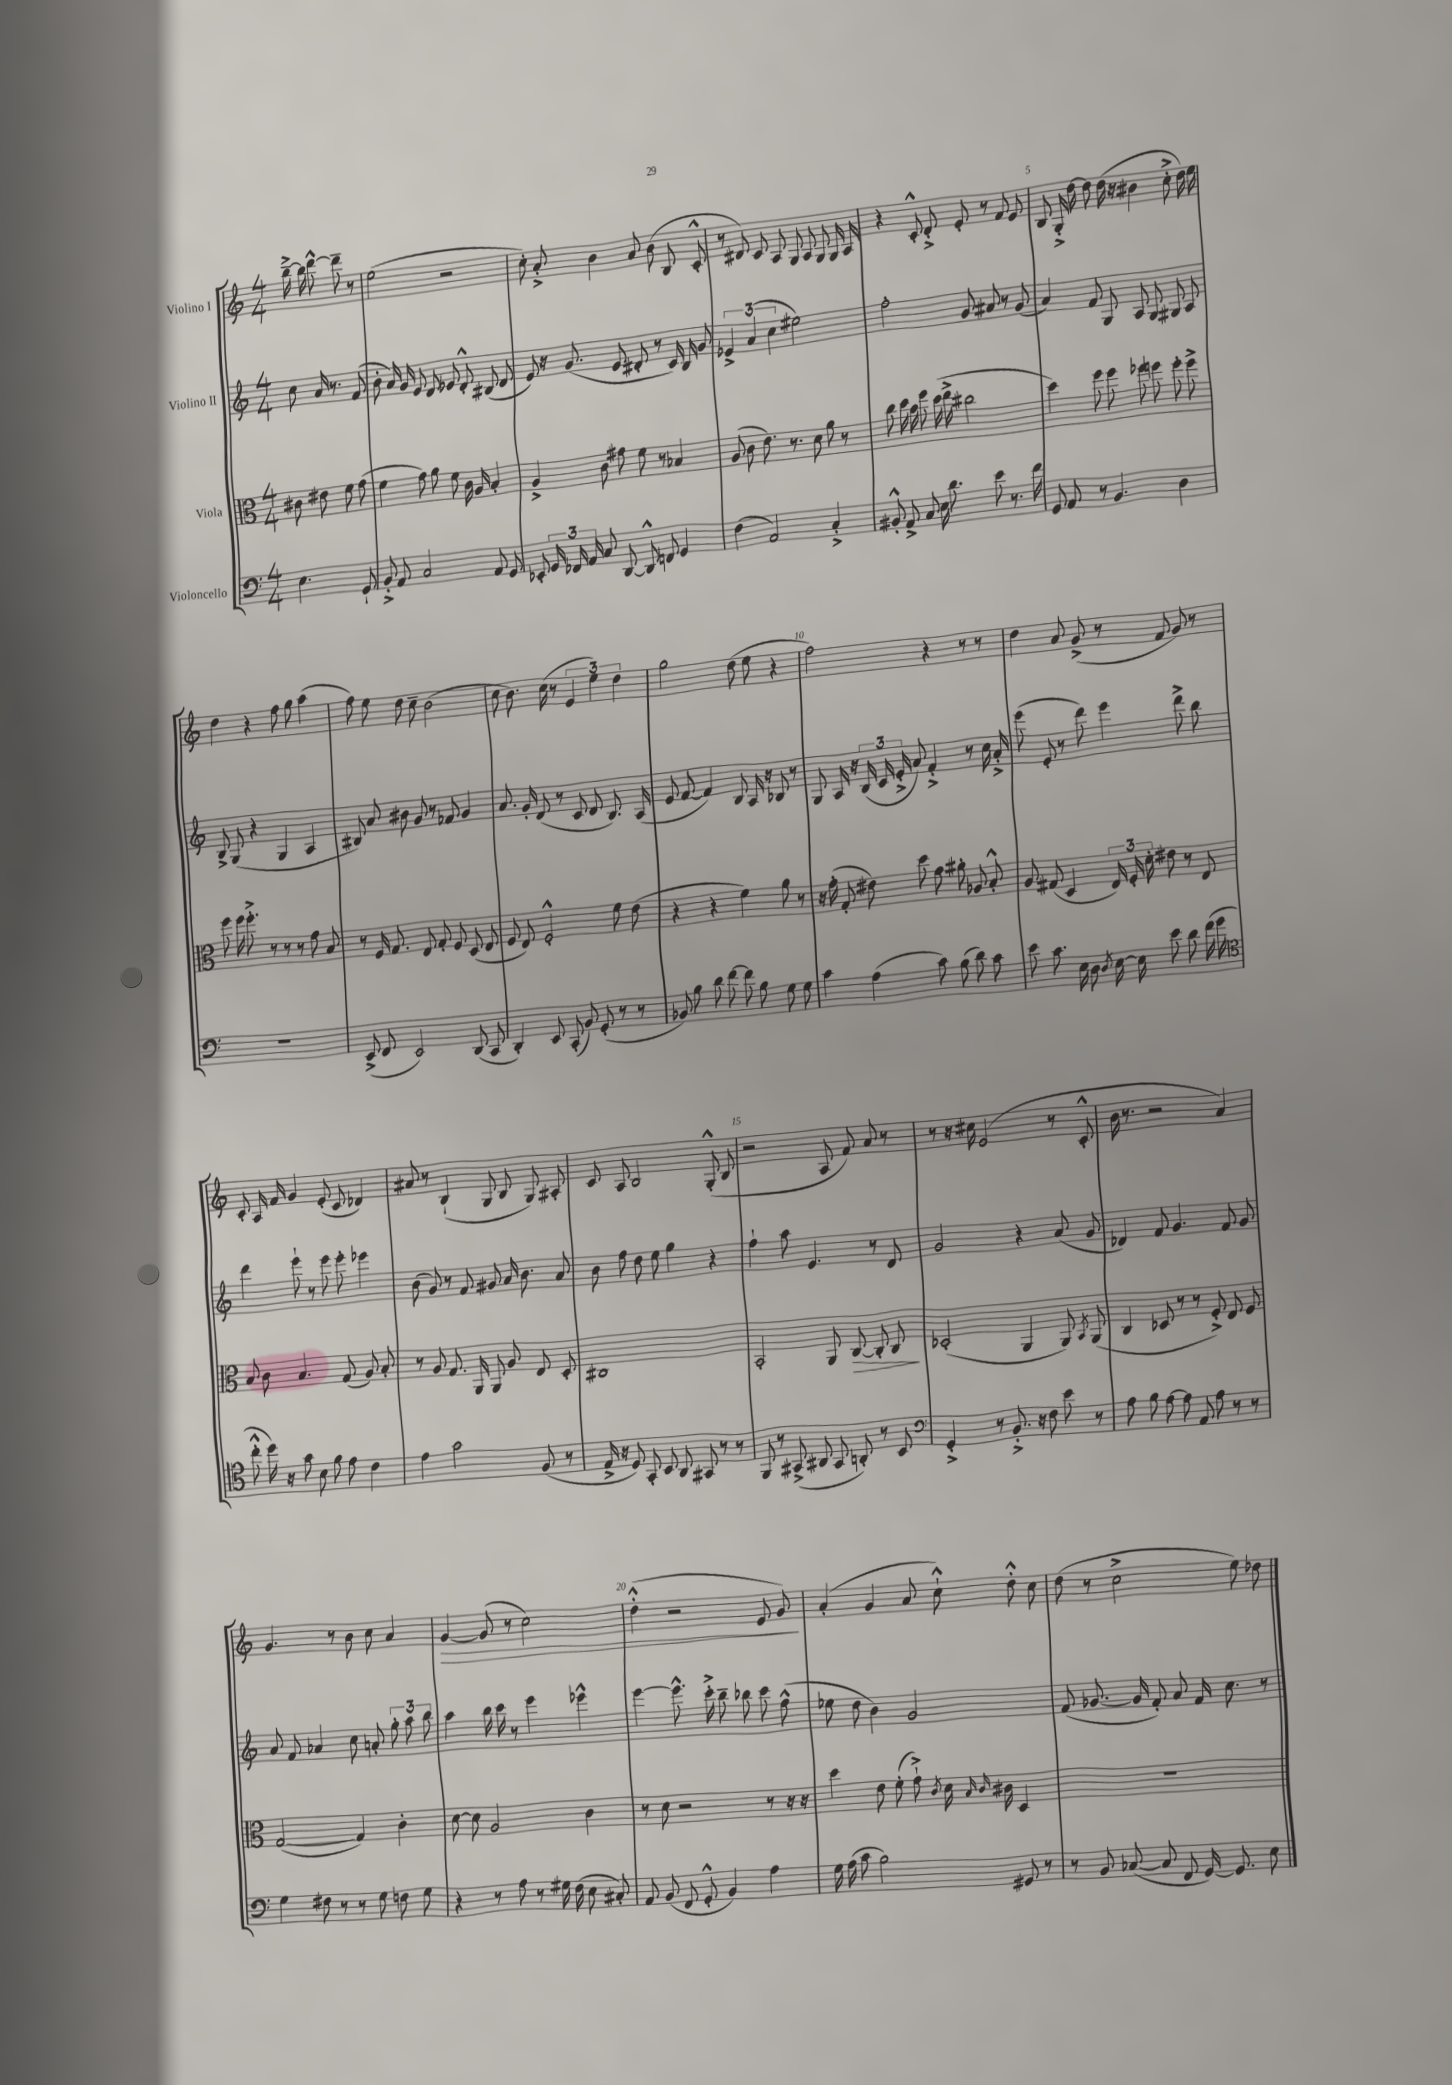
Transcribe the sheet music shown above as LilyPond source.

<<
\new StaffGroup <<
\new Staff = "s0" \with { instrumentName = "Violino I" } {
    \clef treble \key c \major \numericTimeSignature \time 4/4 \partial 2
    \autoBeamOff b''16~---> b''16 d'''8~-^ d'''8-- r8 |
    e''2( r2 |
    c''8-.) a'8-.-> b'4 a'8 b'8( b8 c'8-.-^ |
    r8 dis'8) c'8 a8 g8 a8 g8 g16 a16 |
    r4 c'8-.-^ d'8-.-> e'8-. r8 f'8 e'8 |
    b8 g16-.-> d''16~ d''8 d''16( r16 bis'4 c''8-.-> d''16) e''16 |
    d''4 r4 f''8 g''8 a''4( |
    f''8) e''8 d''8 c''8-- b'2( |
    c''8 b'8.) c''16( r8 \tuplet 3/2 { e'4 e''4) d''4 } |
    g''2 d''8( e''8 r4 |
    f''2) r4 r8 r8 |
    d''4 a'8 g'8->( r8 f'8 g'8) r8 |
    c'8-. a16 f'16 g'4 e'8-.( c'8 des'4) |
    ais'8 r8 b4-!( g8 b8 g8) ais8-. |
    c'8 a8 b2 g8-.-^( b8 |
    r2 a8 f'8) a'8 r8 |
    r8 r16 cis''16 e'2( r8 c'8-.-^ |
    b'16 r8. r2 a'4) |
    g'4. r8 b'8 c''8 a'4 |
    g'4~\> g'8( r8 c''2) |
    d''4-.-^( r2 e'8 g'8\!) |
    a'4-.( g'4 a'8 c''8-!-^) d''8-.-^ c''8 |
    d''8( r8 c''2-> e''8) des''8 \bar "|." |
}
\new Staff = "s1" \with { instrumentName = "Violino II" } {
    \clef treble \key c \major \numericTimeSignature \time 4/4 \partial 2
    \autoBeamOff c''8 a'16 r8. f'8( |
    b'8-. a'16) g'16 e'8 d'8 ees'8 d'8-.-^ bis8( d'8 |
    e'8) r16 g'8.( e'8 dis'8-. r8 c'16) b16 g'8 |
    \tuplet 3/2 { ees'4-> a'4( c''4 } eis''2) |
    f''2-. g'8 ais'8 r8 g'8( |
    a'4) f'8 g8 a8 g8 gis8 a8 |
    b8-> g8( r4 g4 a4 |
    bis8) a'8 bis'8 g'8 r8 fes'8 g'4 |
    a'8. g'16-. d'8( r8 c'8 d'8 b8.) a16( |
    e'8 f'8~ f'4) b8 a16 r16 bes8 r8 |
    g8 a16 r16 \tuplet 3/2 { b16( c'16 e'16-.-> } a'8) f'4-.-> r8 c''16 a'16-.-> |
    e'''8( e'8-. r8 d'''8) e'''4 d'''8-> b''8 |
    d'''4 e'''8-! r8 e'''8 e'''8-. ees'''4 |
    b'8( g'8) r8 f'8 gis'8 a'16 b'8. a'8 |
    b'8 f''8 d''8 e''8 g''4 r4 |
    f''4-! a''8 e'4. r8 d'8 |
    g'2 r4 a'8( g'8 |
    des'4) f'8 g'4. f'8 g'8 |
    a'8 f'8 aes'4 c''8 a'8-. \tuplet 3/2 { g''8-. a''8 b''8 } |
    a''4 b''16 c'''16 r8 e'''4 ees'''4-^ |
    e'''4~ e'''8.-^ c'''16-.-> b''8-- bes''8 c'''8 f''8-^( |
    ees''8 d''8 b'4) g'2 |
    f'8( ges'8.~ ges'16 f'8-.) a'8 f'16 c''8. r8 \bar "|." |
}
\new Staff = "s2" \with { instrumentName = "Viola" } {
    \clef alto \key c \major \numericTimeSignature \time 4/4 \partial 2
    \autoBeamOff cis'8 eis'8 f'8 g'8( |
    f'4 g'8) a'8 f'8 c'16 a16 b4-. |
    a4-> c'8 gis'8 f'8 r8 bes4 |
    a8( c'8 e'8.) r8. d'8 a'8 r8 |
    c''8 d''16 b'16 f''8 d''16( e''16-> cis''2 |
    d''4) f''8 f''8 fes''8 f''8 f''8-. f''8-> |
    f''8 f''16 f''8.-.-> r8 r8 r8 g'8 b8 |
    r8 f16 g8. e8 g8-. f8 d8( e8 |
    f8 e8) f2-.-^ f'8 e'8( |
    r4 r4 f'4) a'8 r8 |
    r16 g'16-.( g8-. eis'8) d''8 g'8 ais'8-. aes8 b8-.-^ |
    a8 gis8( d4 \tuplet 3/2 { e16) f16-. d'16-. } eis'8 r8 e8 |
    b8 c'8 b4. g8( a8) b8-. |
    r8 a8 g8. a,16 a,8 a8 e8 d8-. |
    cis1 |
    b,2-. a,8 c8~\> c8-. c8\! |
    des2-.( a,4 a,8) \acciaccatura { b,8 } a,8( |
    c4 des8 r8 r8 f8-.->) e8 f8 |
    g2~( g4) c'4-. |
    d'8~ d'8 a2 c'4 |
    r8 d'8 r2 r8 r16 r16 |
    d''4 e'8 f'8-.( g'8-!->) \acciaccatura { c'8 } d'16 \grace { b16 c'16 } cis'16 d4 |
    R1 \bar "|." |
}
\new Staff = "s3" \with { instrumentName = "Violoncello" } {
    \clef bass \key c \major \numericTimeSignature \time 4/4 \partial 2
    \autoBeamOff e4. g,8-! |
    b,8-.-> a,8 c2 a,8 g,8 |
    ees,8-. \tuplet 3/2 { g,16 fes,16 a,16 } c8 d,8~ d,8-^ f,8 g,4 |
    f4( a,2) c4-.-> |
    bis,8-.-^ a,8-> c8 e16 d'8. e'8 r8. f'16 |
    g,8 a,8 r8 b,4. d4 |
    R1 |
    e,8->( f,8 e,2) d,8( c,8 |
    d,4-.) e,8 c,8-.( b,8) g,8-.( r8 r8 |
    bes,8) b8 d'8 f'8~ f'8 b8 g8 g8 |
    c'4 a4( c'8) b8( d'8) c'8 |
    e'8 c'8. e16 d8 \acciaccatura { d8 } e16~ e16 e'8 d'8 f'16( g'16 |
    \clef tenor c''8-.-^ d''16) r16 g'8 b8 f'8 e'8 c'4 |
    e'4 g'2 f8( r8 |
    e16-> r16 d8) g,8-. b,8 a,8 gis,8 r8 r8 |
    f,8 r8 gis,8->( ais,8 gis,8 a,8-.) r8 b,8 |
    \clef bass g,4-.-> r8 b,8.-.-> r16 f8 e'8 r8 |
    a8 b8 a8~ a8 a,8 a8 r8 r8 |
    g4 fis8 r8 r8 g8 f8 g8 |
    r4 r8 a8 r8 gis16 f16( e8 cis8-.) |
    a,8 b,8( f,8 g,8-.-^ b,4) a4 |
    g16 a16( c'8 b2) gis,8 r8 |
    r8 b,8 ces8~( ces8 f,8 g,16~) g,8. e8 \bar "|." |
}
>>
>>
\layout { \context { \Score \override BarNumber.break-visibility = ##(#f #t #t) barNumberVisibility = #(every-nth-bar-number-visible 5) } }
